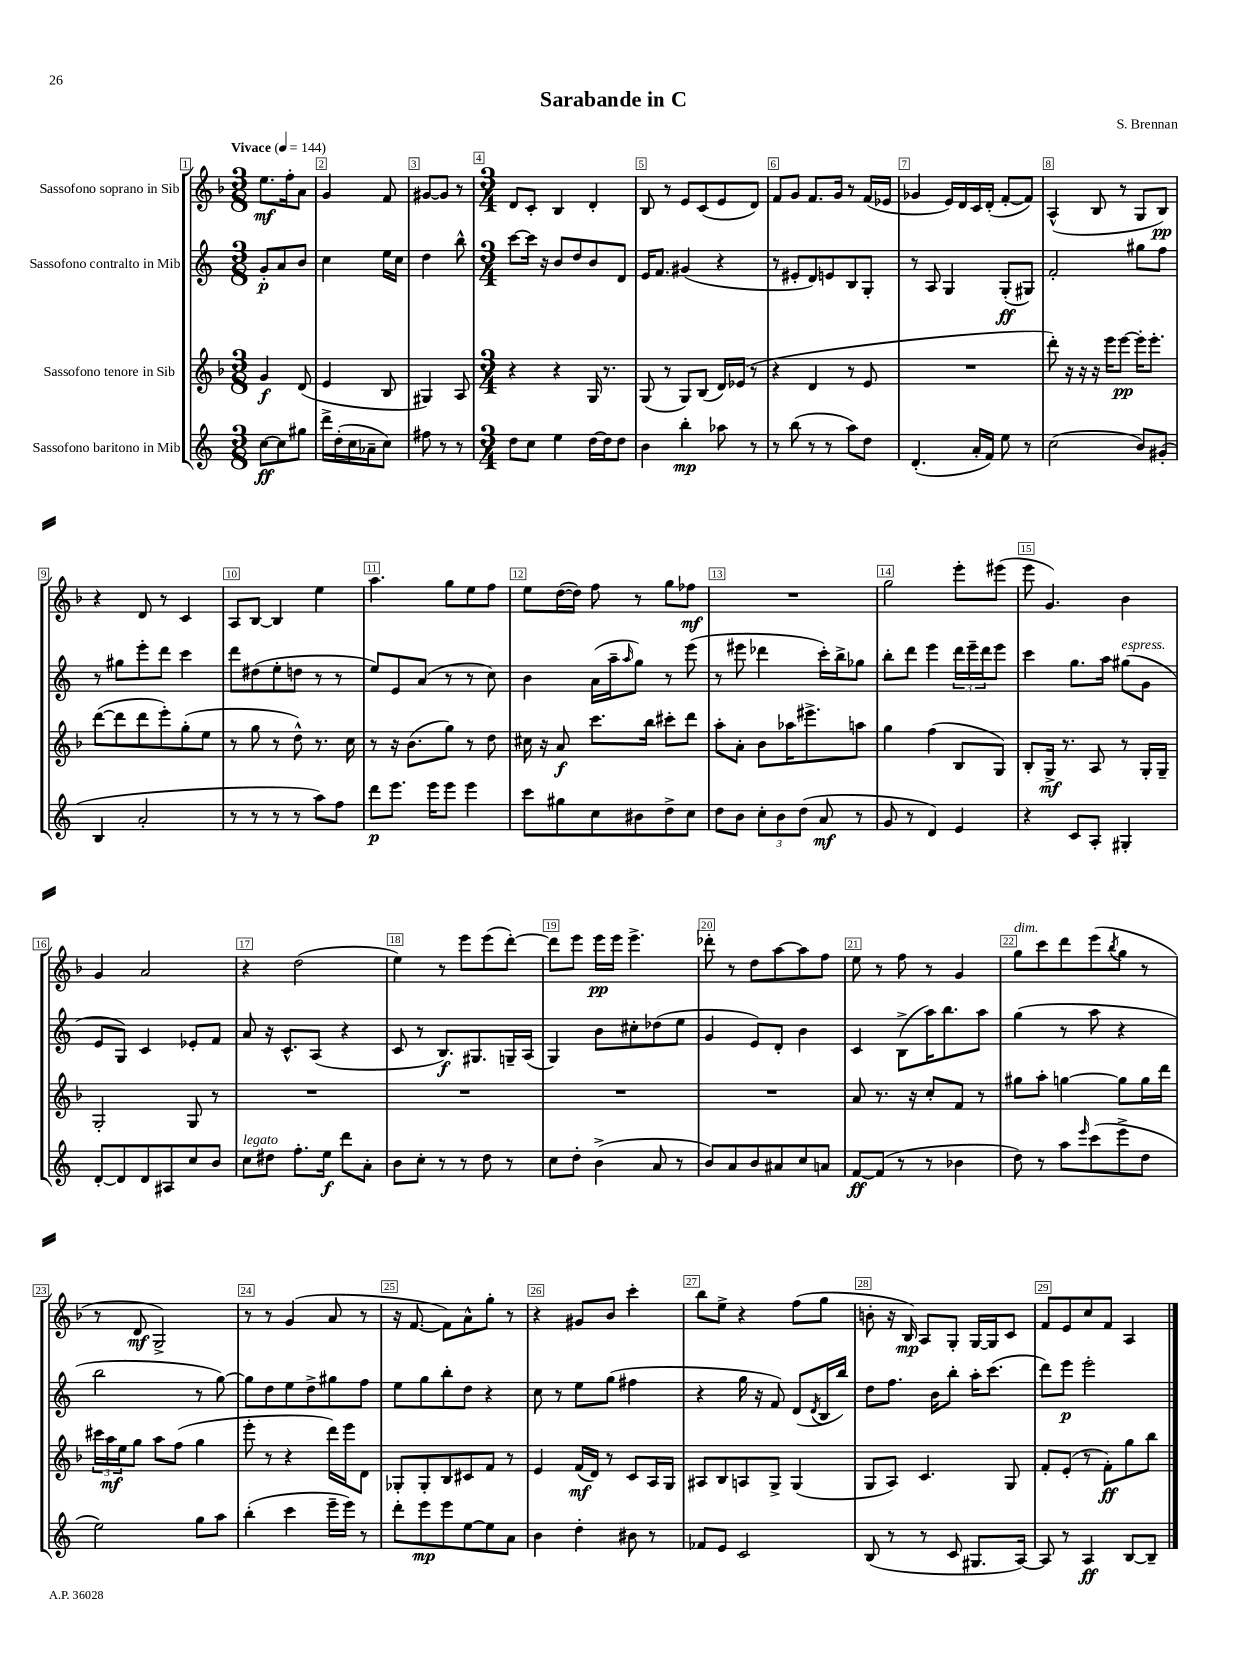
\header { title = "Sarabande in C" composer = "S. Brennan" }
<<
\new StaffGroup <<
\new Staff = "s0" \with { instrumentName = "Sassofono soprano in Sib" } {
    \clef treble \key f \major \numericTimeSignature \time 3/8 \tempo "Vivace" 4 = 144
    e''8.\mf f''16-. a'8 |
    g'4 f'8 |
    gis'8~ gis'8 r8 |
    \numericTimeSignature \time 3/4 d'8 c'8-. bes4 d'4-. |
    bes8 r8 e'8 c'8( e'8 d'8) |
    f'8 g'8 f'8. g'16 r8 f'16( ees'16 |
    ges'4 e'16) d'16 c'16 d'16-.( f'8~-. f'8) |
    a4-^( bes8 r8 g8 bes8\pp) |
    r4 d'8 r8 c'4 |
    a8 bes8~ bes4 e''4 |
    a''4. g''8 e''8 f''8 |
    e''8 d''16~( d''16) f''8 r8 g''8 fes''8\mf |
    R2. |
    g''2 e'''8-. eis'''8( |
    e'''8 g'4.) bes'4 |
    g'4 a'2 |
    r4 d''2( |
    e''4) r8 e'''8 e'''8( d'''8~-.) |
    d'''8 e'''8 e'''16\pp e'''16 e'''4.-> |
    des'''8-. r8 d''8 a''8~ a''8 f''8 |
    e''8 r8 f''8 r8 g'4 |
    g''8^\markup { \italic "dim." } c'''8 d'''8 e'''8( \acciaccatura { bes''8 } g''8 r8 |
    r8 d'8\mf g2->) |
    r8 r8 g'4( a'8 r8 |
    r16 f'8.~ f'8) a'8-^ g''8-. r8 |
    r4 gis'8 bes'8 c'''4-. |
    bes''8 e''8-> r4 f''8( g''8 |
    b'8-. r16 bes16\mp) a8 g8-. g16~ g16 c'8 |
    f'8 e'8 c''8 f'8 a4 \bar "|." |
}
\new Staff = "s1" \with { instrumentName = "Sassofono contralto in Mib" } {
    \clef treble \key c \major \numericTimeSignature \time 3/8
    g'8-.\p a'8 b'8 |
    c''4 e''16 c''16 |
    d''4 b''8-^ |
    \numericTimeSignature \time 3/4 c'''8~ c'''16 r16 b'8 d''8 b'8 d'8 |
    e'16 f'8. gis'4( r4 |
    r8 eis'8-. d'8) e'8 b8 g8-. |
    r8 a8 g4 g8-.\ff( gis8) |
    f'2-. gis''8 f''8 |
    r8 gis''8 e'''8-. d'''8 c'''4 |
    d'''8 dis''8( e''8-. d''8 r8 r8 |
    e''8) e'8 a'8( r8 r8 c''8) |
    b'4 a'16( a''16-- \grace { a''16 } g''8) r8 e'''8( |
    r8 eis'''8 des'''4 c'''16-.) b''16-> ges''8 |
    b''8-. d'''8 e'''4 \tuplet 3/2 { d'''16 e'''16-- d'''16 } e'''8 |
    c'''4 g''8. a''16 gis''8^\markup { \italic "espress." }( g'8 |
    e'8 g8) c'4 ees'8-. f'8 |
    a'8 r16 c'8.-^ a8( r4 |
    c'8 r8 b8.\f) gis8. g16-- a16( |
    g4) b'8 cis''8-. des''8( e''8 |
    g'4 e'8) d'8-. b'4 |
    c'4 b8->( a''16) b''8. a''8 |
    g''4( r8 a''8 r4 |
    b''2 r8 g''8~) |
    g''8 d''8 e''8 d''8-> gis''8 f''8 |
    e''8 g''8 b''8-. d''8 r4 |
    c''8 r8 e''8 g''8( fis''4 |
    r4 g''16 r16 f'8) d'8( \acciaccatura { d'8 } b16 b''16) |
    d''8 f''8. b'16 b''8-. a''16-. c'''8.( |
    d'''8) e'''8\p e'''2-. \bar "|." |
}
\new Staff = "s2" \with { instrumentName = "Sassofono tenore in Sib" } {
    \clef treble \key f \major \numericTimeSignature \time 3/8
    g'4\f d'8( |
    e'4 bes8 |
    gis4) a8 |
    \numericTimeSignature \time 3/4 r4 r4 g16 r8. |
    g8( r8 g8) bes8( d'16) ees'16( r8 |
    r4 d'4 r8 e'8 |
    R2. |
    d'''8-.) r16 r16 r16 e'''16 e'''8~\pp e'''16-. e'''8.-. |
    d'''8~( d'''8 d'''8 e'''8-.) g''8-.( e''8 |
    r8 g''8 r8 d''8-^) r8. c''16 |
    r8 r16 bes'8.( g''8) r8 d''8 |
    cis''16 r16 a'8\f c'''8. bes''16 cis'''8-. d'''8 |
    a''8-. a'8-. bes'8 aes''16 eis'''8.-> a''8 |
    g''4 f''4( bes8 g8) |
    bes8-. g16->\mf r8. a8 r8 g16-. g16-- |
    g2-. g8 r8 |
    R2. |
    R2. |
    R2. |
    R2. |
    a'8 r8. r16 c''8-. f'8 r8 |
    gis''8 a''8-. g''4~ g''8 g''16 d'''16 |
    \tuplet 3/2 { cis'''16 a''16\mf e''16 } g''8 a''8 f''8( g''4 |
    e'''8-. r8 r4 d'''16) e'''16 d'8 |
    ges8-. ges8-. bes8 cis'8 f'8 r8 |
    e'4 f'16\mf( d'16) r8 c'8 a16 g16 |
    ais8 bes8 a8 g8-> g4( |
    g8 a8) c'4. g8 |
    f'8-. e'8-.( r8 f'8-.\ff) g''8 bes''8 \bar "|." |
}
\new Staff = "s3" \with { instrumentName = "Sassofono baritono in Mib" } {
    \clef treble \key c \major \numericTimeSignature \time 3/8
    c''8~\ff c''8 gis''8 |
    d'''16-> d''16-.( c''16 aes'16-- c''8) |
    fis''8 r8 r8 |
    \numericTimeSignature \time 3/4 d''8 c''8 e''4 d''16~ d''16 d''8 |
    b'4 b''4-.\mp aes''8 r8 |
    r8 b''8( r8 r8 a''8) d''8 |
    d'4.-.( a'16-. f'16) e''8 r8 |
    c''2( b'8) gis'8-.( |
    b4 a'2-. |
    r8 r8 r8 r8 a''8) f''8 |
    d'''8\p e'''8. e'''16 e'''8 e'''4 |
    c'''8 gis''8 c''8 bis'8 d''8-> c''8 |
    d''8 b'8 \tuplet 3/2 { c''8-. b'8 d''8( } a'8\mf r8 |
    g'8 r8 d'4) e'4 |
    r4 c'8 a8-. gis4-. |
    d'8~-. d'8 d'8 ais8 c''8 b'8 |
    c''8^\markup { \italic "legato" } dis''8 f''8.-. e''16\f d'''8 a'8-. |
    b'8 c''8-. r8 r8 d''8 r8 |
    c''8 d''8-. b'4->( a'8 r8 |
    b'8) a'8 b'8 ais'8 c''8 a'8 |
    f'8~\ff f'8( r8 r8 bes'4 |
    d''8) r8 a''8 \grace { e'''16 } c'''8( e'''8-> d''8 |
    e''2) g''8 a''8 |
    b''4-.( c'''4 e'''16-- e'''16) r8 |
    d'''8-. e'''8\mp e'''8 e''8~ e''8 a'8 |
    b'4 d''4-. bis'8 r8 |
    fes'8 e'8 c'2 |
    b8( r8 r8 c'8 gis8. a16~) |
    a8 r8 a4\ff b8~ b8-- \bar "|." |
}
>>
>>
\layout { \context { \Score \override BarNumber.break-visibility = ##(#f #t #t) barNumberVisibility = #all-bar-numbers-visible \override BarNumber.stencil = #(make-stencil-boxer 0.1 0.3 ly:text-interface::print) } }
